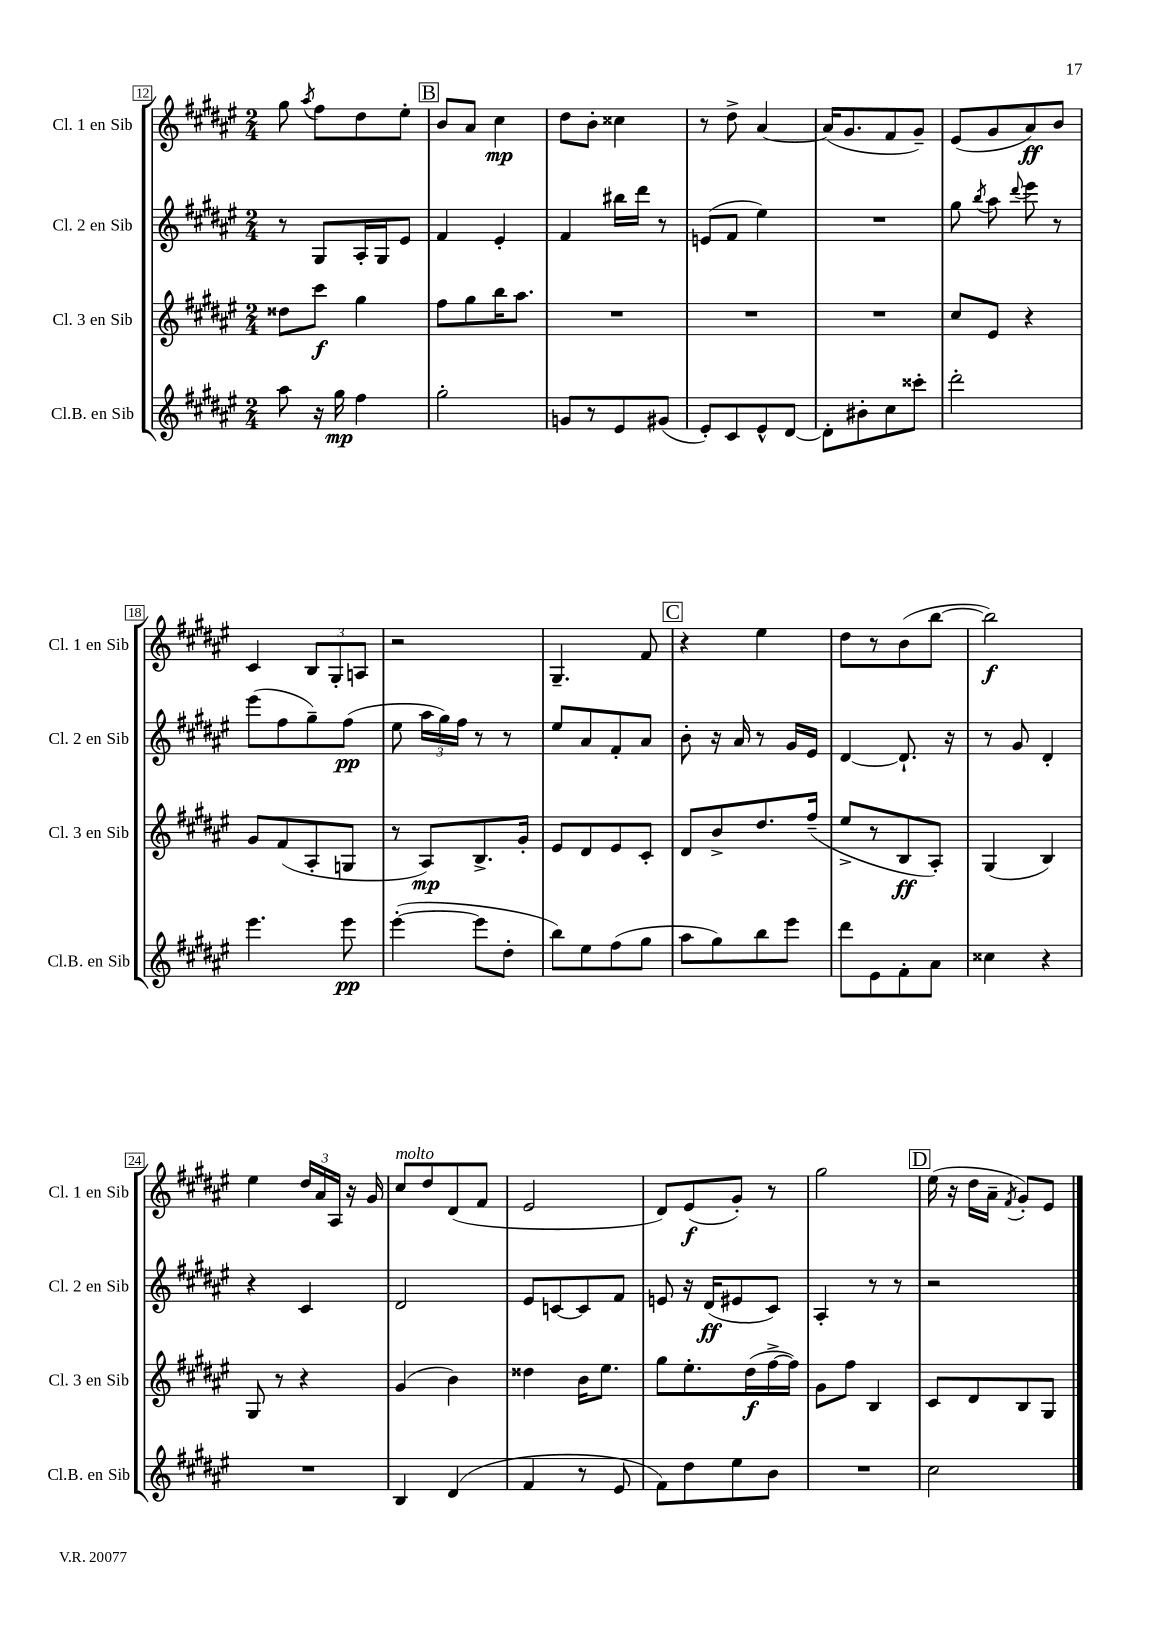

**kern	**kern	**kern	**kern
*staff4	*staff3	*staff2	*staff1
*clefG2	*clefG2	*clefG2	*clefG2
*k[f#c#g#d#a#e#]	*k[f#c#g#d#a#e#]	*k[f#c#g#d#a#e#]	*k[f#c#g#d#a#e#]
*M2/4	*M2/4	*M2/4	*M2/4
8aa#	8dd##	8r	8gg#
.	.	.	8qaa#
16r	8ccc#	8G#	8ff#
16gg#	.	.	.
4ff#	4gg#	16A#'	8dd#
.	.	16G#	.
.	.	8e#	8ee#'
=	=	=	=
2gg#'	8ff#	4f#	8b
.	8gg#	.	8a#
.	16bb	4e#'	4cc#
.	8.aa#	.	.
=	=	=	=
8g	2r	4f#	8dd#
8r	.	.	8b'
8e#	.	16bb#	4cc##
.	.	16ddd#	.
(8g#	.	8r	.
=	=	=	=
8e#')	2r	(8e	8r
8c#	.	8f#	8dd#^
8e#^^	.	4ee#)	[4a#
[8d#	.	.	.
=	=	=	=
8d#']	2r	2r	(16a#]
.	.	.	8.g#
8b#'	.	.	.
8cc#	.	.	8f#
8ccc##'	.	.	8g#~)
=	=	=	=
2ddd#'	8cc#	8gg#	(8e#
.	.	8qbb	.
.	8e#	8aa#	8g#
.	.	8qqddd#	.
.	4r	8eee#	8a#)
.	.	8r	8b
=	=	=	=
4.eee#	8g#	(8eee#	4c#
.	(8f#	8ff#	.
.	8A#'	8gg#~)	12B
.	.	.	12G#'
8eee#	8G	(8ff#	.
.	.	.	12A
=	=	=	=
([4eee#'	8r	8ee#	2r
.	8A#)	24aa#	.
.	.	24gg#)	.
.	.	24ff#	.
8eee#]	8.B^	8r	.
8dd#'	.	8r	.
.	16g#'	.	.
=	=	=	=
8bb)	8e#	8ee#	4.G#~
8ee#	8d#	8a#	.
(8ff#	8e#	8f#'	.
8gg#	8c#'	8a#	8f#
=	=	=	=
8aa#	8d#	8b'	4r
8gg#)	8b^	16r	.
.	.	16a#	.
8bb	8.dd#	8r	4ee#
8eee#	.	16g#	.
.	(16ff#~	16e#	.
=	=	=	=
8ddd#	8ee#^	[4d#	8dd#
8e#	8r	.	8r
8f#'	8B	8.d#`]	(8b
8a#	8A#')	.	[8bb
.	.	16r	.
=	=	=	=
4cc##	(4G#	8r	2bb])
.	.	8g#	.
4r	4B)	4d#'	.
=	=	=	=
2r	8G#	4r	4ee#
.	8r	.	.
.	4r	4c#	24dd#
.	.	.	24a#
.	.	.	24A#
.	.	.	16r
.	.	.	16g#
=	=	=	=
4B	(4g#	2d#	8cc#
.	.	.	8dd#
(4d#	4b)	.	(8d#
.	.	.	8f#
=	=	=	=
4f#	4dd##	8e#	2e#
.	.	[8c	.
8r	16b	8c]	.
.	8.ee#	.	.
8e#	.	8f#	.
=	=	=	=
8f#)	8gg#	8e	8d#)
8dd#	8.ee#'	16r	(8e#
.	.	(16d#	.
8ee#	.	8e#	8g#')
.	(16dd#	.	.
8b	[16ff#^	8c#)	8r
.	16ff#])	.	.
=	=	=	=
2r	8g#	4A#'	2gg#
.	8ff#	.	.
.	4B	8r	.
.	.	8r	.
=	=	=	=
2cc#	8c#	2r	(16ee#
.	.	.	16r
.	8d#	.	16dd#
.	.	.	16a#~
.	.	.	8qf#
.	8B	.	8g#')
.	8G#	.	8e#
==	==	==	==
*-	*-	*-	*-
